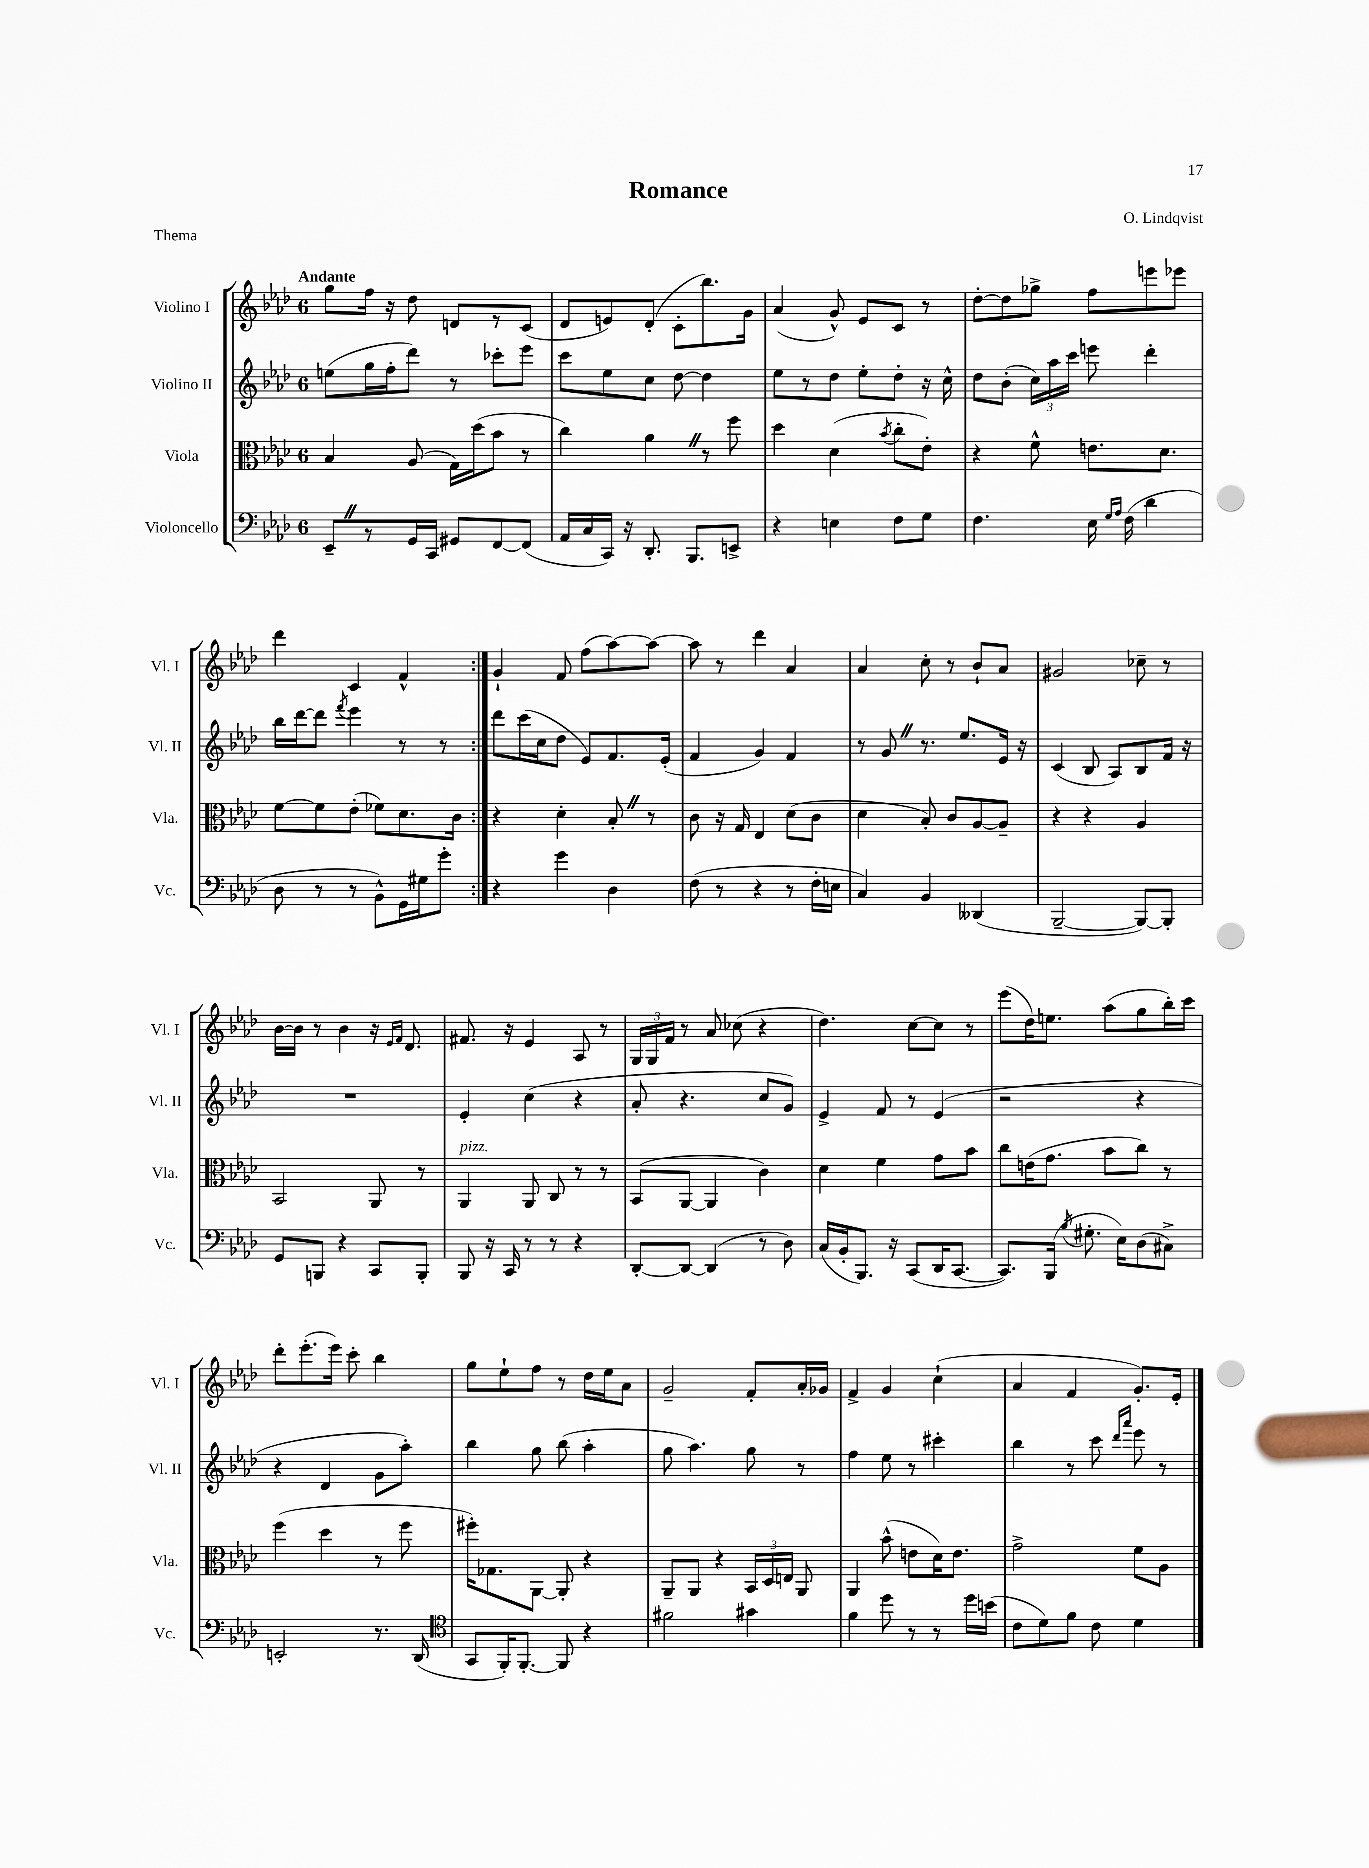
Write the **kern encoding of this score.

**kern	**kern	**kern	**kern
*staff4	*staff3	*staff2	*staff1
*clefF4	*clefC3	*clefG2	*clefG2
*k[b-e-a-d-]	*k[b-e-a-d-]	*k[b-e-a-d-]	*k[b-e-a-d-]
*M6/8	*M6/8	*M6/8	*M6/8
8EE-~/L	4B-/	(8ee\L	8gg\L
8r	.	16gg\L	16ff\Jk
.	.	16ff'\J	16r
16GG/L	(8A-/	8ddd-\J)	8dd-\
16CC/JJ	.	.	.
8GG#/L	16G\LL)	8r	8d/L
.	(16dd-\J	.	.
[8FF/	8b-\J	8ccc-'\L	8r
(8FF/]J	8r	8eee-\J	(8c/J
=	=	=	=
16AA-/LL	4cc\)	8ccc\L	8d-/L
16C/	.	.	.
16CC/JJ)	.	8ee-\	8e/)
16r	.	.	.
8.DD-'/	4a-\	8cc\J	(8d-'/J
.	.	[8dd-\	8c'\L
8.BBB-/L	.	.	.
.	8r	4dd-\]	8.bb-\)
8EE^/J	8ff\	.	.
.	.	.	16g\Jk
=	=	=	=
4r	4dd-\	8ee-\L	(4a-/
.	.	8r	.
4E\	(4d-\	8dd-\J	8g^^/)
.	.	8ee-'\L	8e-/L
.	8qb-/	.	.
8F\L	8cc'\L	8dd-'\J	8c/J
8G\J	8e-'\J)	16r	8r
.	.	16cc^^\	.
=	=	=	=
4.F\	4r	8dd-\L	[8dd-'\L
.	.	(8b-'\J	8dd-\]
.	8f^^\	24cc\LL)	8gg-^\J
.	.	24aa-\	.
.	.	24ccc\JJ	.
16E-\	8.e\L	8eee\	8ff\L
16qqG/LL	.	.	.
16qqA-/JJ	.	.	.
(16F\	.	.	.
4d-\	.	4ddd-'\	8eee\
.	8.d-\J	.	.
.	.	.	8eee-\J
=	=	=	=
8D-\	[8f\L	16bb-\LL	4ddd-\
.	.	[16ddd-\J	.
8r	8f\]	8ddd-\]J	.
.	.	8qfff/	.
8r	(8e-'\J	4eee-\	4c/
8BB-^^\L)	8f-\L)	.	.
16GG\L	8.d-\	8r	4f^^/
16G#\J	.	.	.
8g'\J	.	8r	.
.	16c\Jk	.	.
=:|!	=:|!	=:|!	=:|!
4r	4r	8ddd-\L	4g`/
.	.	(16ccc\L	.
.	.	16cc\J	.
4g\	4d-'\	8dd-\J	8f/
.	.	8e-/L)	(8ff\L
4D-\	8B-'/	8.f/	[8aa-\)
.	8r	.	8aa-\_J
.	.	(16e-'/Jk	.
=	=	=	=
(8F\	8c\	4f/	8aa-\]
8r	16r	.	8r
.	16G/	.	.
4r	4E-/	4g/)	4ddd-\
8r	(8d-\L	4f/	4a-/
16F'\LL	8c\J	.	.
16E\JJ	.	.	.
=	=	=	=
4C/)	4d-\	8r	4a-/
.	.	8g/	.
4BB-/	8B-'/)	8.r	8cc'\
.	8c/L	.	8r
.	.	8.ee-/L	.
(4DD--/	[8A-/	.	8b-`/L
.	8A-~/]J	16e-/Jk	8a-/J
.	.	16r	.
=	=	=	=
[2BBB-~/	4r	(4c/	2g#/
.	4r	8B-/	.
.	.	8A-/L)	.
8BBB-/_L)	4A-/	8B-/	8cc-~\
8BBB-'/]J	.	16f/Jk	8r
.	.	16r	.
=	=	=	=
8GG/L	2BB-/	2.r	[16b-\LL
.	.	.	16b-\]JJ
8BBB/J	.	.	8r
4r	.	.	4b-\
8CC/L	8AA-/	.	16r
.	.	.	16qqe-/LL
.	.	.	16qqf/JJ
.	.	.	8.d-/
8BBB'/J	8r	.	.
=	=	=	=
8BBB-/	4AA-/	4e-'/	8.f#/
16r	.	.	.
16CC/	.	.	16r
8r	8AA-/	(4cc\	4e-/
8r	8C/	.	.
4r	8r	4r	8A-/
.	8r	.	8r
=	=	=	=
[8DD-'/L	(8BB-/L	8a-'/	24G/LL
.	.	.	24G/
.	.	.	24f/JJ
8DD-/_J	[8AA-/J	4.r	8r
(4DD-/]	4AA-/]	.	8a-/
.	.	.	(8cc-\
8r	4c\)	8cc/L	4r
8D-\)	.	8g/J)	.
=	=	=	=
(16C/LL	4d-\	4e-^/	4.dd-\)
16BB-'/J	.	.	.
8.BBB-/J)	.	.	.
.	4f\	8f/	.
16r	.	.	.
(8CC/L	.	8r	[8cc\L
16DD-/K	8g\L	(4e-/	8cc\]J
[8.CC/J	.	.	.
.	8b-\J	.	8r
=	=	=	=
8.CC/]L)	8cc\L	2r	(8eee-\L
.	(16e\K	.	16dd-\K)
(16BBB-/Jk	8.g\J	.	8.ee\J
8qB-/	.	.	.
8.G#'\	.	.	.
.	8b-\L	.	(8aa-\L
16E-\LK)	.	.	.
(8D-\	8cc\J)	4r	8gg\
8C#^\J)	8r	.	16bb-'\L)
.	.	.	16ccc\JJ
=	=	=	=
2EE'/	(4ff\	4r	8ddd-'\L
.	.	.	(8.eee-'\
.	4dd-\	4d-/	.
.	.	.	16eee-\Jk)
.	.	.	8ccc'\
8.r	8r	8g\L	4bb-\
.	8ff\	8aa-'\J)	.
(16DD-/	.	.	.
=	=	=	=
*clefC4	*	*	*
8GG/L	16ff#'\LK)	4bb-\	8gg\L
.	8.G-\	.	.
16FF'/K)	.	.	8ee-`\
[8.FF'/J	.	.	.
.	[8AA-\J	8gg\	8ff\J
8FF/]	8AA-'/]	(8bb-\	8r
4r	4r	4aa-'\	16dd-\LL
.	.	.	16ee-\J
.	.	.	8a-\J
=	=	=	=
2f#\	8AA-~/L	8gg\	2g~/
.	8AA-/J	4.aa-\)	.
.	4r	.	.
4g#\	24BB-/LL	8gg\	8f'/L
.	24D-/	.	.
.	24E/JJ	.	.
.	8AA-/	8r	16a-'/L
.	.	.	16g-/JJ
=	=	=	=
4f\	4AA-/	4ff\	4f^/
8dd-\	(8b-^^\	8ee-\	4g/
8r	8e\L	8r	.
8r	16d-\K)	4ccc#'\	(4cc`\
.	8.e\J	.	.
16dd-\LL	.	.	.
(16b\JJ	.	.	.
=	=	=	=
8c\L	2g^\	4bb-\	4a-/
8d-\)	.	.	.
8f\J	.	8r	4f/
8c\	.	8ccc\	.
.	.	16qqddd-/LL	.
.	.	16qqaaa-/JJ	.
4d-\	8f\L	8eee-\	8.g'/L)
.	8A-\J	8r	.
.	.	.	16e-'/Jk
==	==	==	==
*-	*-	*-	*-
